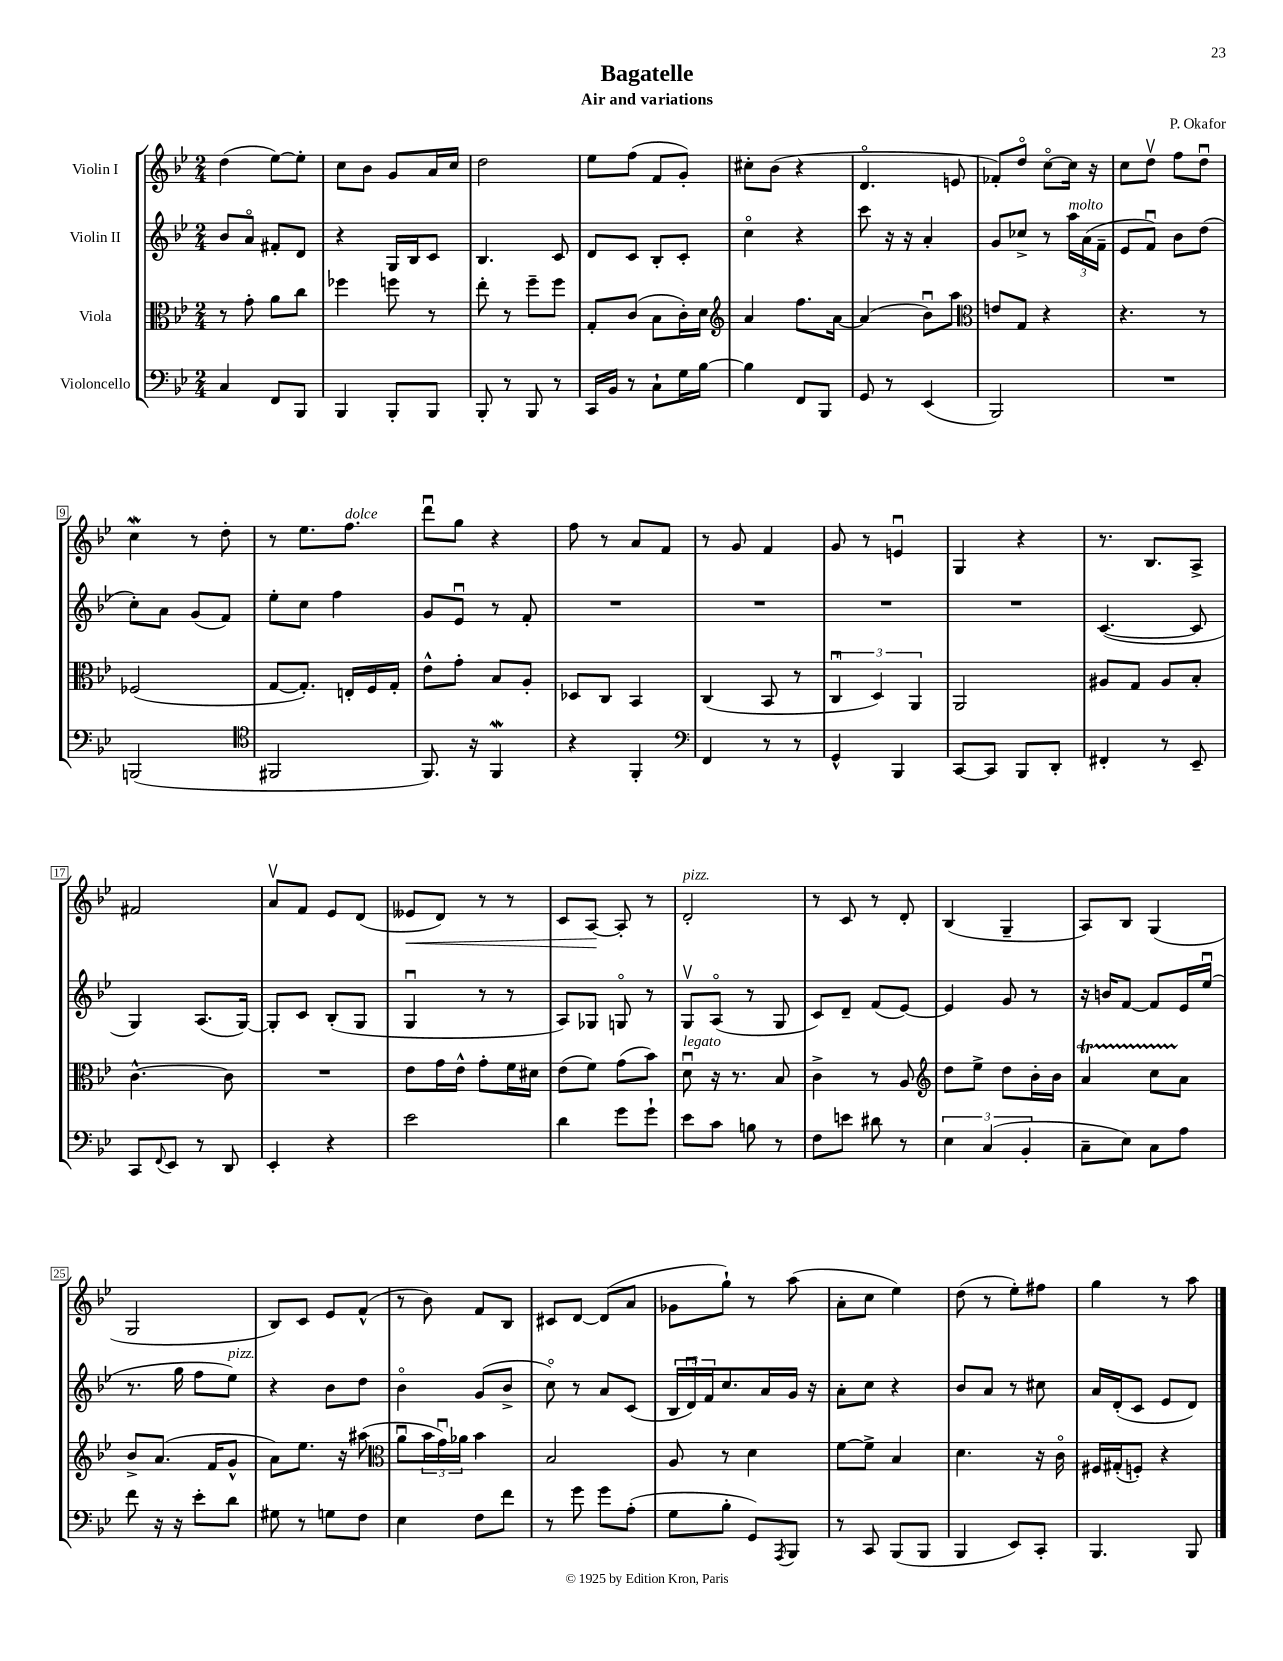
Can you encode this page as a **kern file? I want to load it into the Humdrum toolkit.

**kern	**kern	**kern	**kern	**dynam
*part4	*part3	*part2	*part1	*part1
*staff4	*staff3	*staff2	*staff1	*staff1
*I"Violoncello	*I"Viola	*I"Violin II	*I"Violin I	*
*clefF4	*clefC3	*clefG2	*clefG2	*
*k[b-e-]	*k[b-e-]	*k[b-e-]	*k[b-e-]	*
*M2/4	*M2/4	*M2/4	*M2/4	*
=1	=1	=1	=1	=1
4C/	8r	8b-/L	(4dd\	.
.	8g'\	8a/J	.	.
8FF/L	8a\L	8f#X'/L	[8ee-\L)	.
8BBB-/J	8cc\J	8d/J	8ee-'\J]	.
=2	=2	=2	=2	=2
4BBB-/	4ff-X\	4r	8cc\L	.
.	.	.	8b-\J	.
8BBB-'/L	8ffn\	16G/LL	8g/L	.
.	.	16B-/J	.	.
8BBB-/J	8r	8c/J	16a/L	.
.	.	.	16cc/JJ	.
=3	=3	=3	=3	=3
8BBB-'/	8ee-'\	4.B-/	2dd\	.
8r	8r	.	.	.
8BBB-/	8ff~\L	.	.	.
8r	8ff\J	8c/	.	.
=4	=4	=4	=4	=4
16CC/LL	8G'/L	8d/L	8ee-\L	.
16BB-/JJ	.	.	.	.
8r	(8c/J	8c/J	(8ff\J	.
8C`\L	8B-\L	8B-'/L	8f/L	.
16G\L	16c'\L)	8c'/J	8g'/J)	.
[16B-\JJ	16d\JJ	.	.	.
=5	=5	=5	=5	=5
*	*clefG2	*	*	*
4B-\]	4a/	4cc\	8cc#X'\L	.
.	.	.	(8b-\J	.
8FF/L	8.ff\L	4r	4r	.
8BBB-/J	.	.	.	.
.	[16a\Jk	.	.	.
=6	=6	=6	=6	=6
8GG/	(4a/]	8ccc\	4.d/	.
8r	.	16r	.	.
.	.	16r	.	.
(4EE-/	8b-u\L)	4a'/	.	.
.	8aa\J	.	8en/	.
=7	=7	=7	=7	=7
*	*clefC3	*	*	*
2BBB-/)	8en/L	8g/L	8f-X'/L)	.
.	8G/J	8cc-X^/J	8dd/J	.
.	4r	8r	[8cc\L	.
!	!	!LO:TX:a:i:t=molto	!	!
.	.	24aa\LL	16cc\Jk]	.
.	.	(24a\	.	.
.	.	.	16r	.
.	.	24f~\JJ	.	.
=8	=8	=8	=8	=8
2r	4.r	8e-/L	8cc\L	.
.	.	8fu/J)	8ddv\J	.
.	.	8b-\L	8ff\L	.
.	8r	(8dd\J	8ddu\J	.
!!LO:LB:g=z
=9	=9	=9	=9	=9
(2BBBn/	(2F-X/	8cc'\L)	4ccW\	.
.	.	8a\J	.	.
.	.	(8g/L	8r	.
.	.	8f/J)	8dd'\	.
=10	=10	=10	=10	=10
*clefC4	*	*	*	*
2FF#X/	[8G/L	8ee-'\L	8r	.
.	8.G'/J])	8cc\J	8.ee-\L	.
.	.	4ff\	.	.
!	!	!	!LO:TX:a:i:t=dolce	!
.	16En'/LL	.	8.ff\J	.
.	16F/	.	.	.
.	16G'/JJ	.	.	.
=11	=11	=11	=11	=11
8.FF/)	8e-^^\L	8g/L	8dddu\L	.
.	8g'\J	8e-u/J	8gg\J	.
16r	.	.	.	.
4FFW/	8B-/L	8r	4r	.
.	8A'/J	8f'/	.	.
=12	=12	=12	=12	=12
4r	8D-X/L	2r	8ff\	.
.	8C/J	.	8r	.
4FF'/	4BB-/	.	8a/L	.
.	.	.	8f/J	.
=13	=13	=13	=13	=13
*clefF4	*	*	*	*
4FF/	(4C/	2r	8r	.
.	.	.	8g/	.
8r	8BB-/	.	4f/	.
8r	8r	.	.	.
=14	=14	=14	=14	=14
4GG^^/	6Cu/	2r	8g/	.
.	.	.	8r	.
.	6D/)	.	.	.
4BBB-/	.	.	4enu/	.
.	6AA/	.	.	.
=15	=15	=15	=15	=15
[8CC/L	2AA/	2r	4G/	.
8CC/J]	.	.	.	.
8BBB-/L	.	.	4r	.
8DD'/J	.	.	.	.
=16	=16	=16	=16	=16
4FF#X'/	8A#X/L	([4.c/	8.r	.
.	8G/J	.	.	.
.	.	.	8.B-/L	.
8r	8A#/L	.	.	.
8EE-~/	8B-'/J	8c/]	8A^/J	.
!!LO:LB:g=z
=17	=17	=17	=17	=17
8CC/L	[4.c^^\	4G/)	2f#X/	.
8qqFF/	.	.	.	.
8EE-/J	.	.	.	.
8r	.	(8.A/L	.	.
8DD/	8c\]	.	.	.
.	.	[16G/Jk)	.	.
=18	=18	=18	=18	=18
4EE-'/	2r	8G'/L]	8av/L	.
.	.	8c/J	8f/J	.
4r	.	(8B-'/L	8e-/L	.
.	.	8G/J	(8d/J	.
=19	=19	=19	=19	=19
!	!	!	!	!LO:HP:b
2e-\	8e-\L	4Gu/	8e--X/L	<
.	16g\L	.	8d/J)	.
.	16e-^^\JJ	.	.	.
.	8g'\L	8r	8r	.
.	16f\L	8r	8r	.
.	16d#X\JJ	.	.	.
=20	=20	=20	=20	=20
4d\	(8e-\L	8A/L)	8c/L	.
.	8f\J)	8G-X/J	[8A/J	.
8g\L	(8g\L	8Gn/	8A'/]	[
8g`\J	8b-\J)	8r	8r	.
=21	=21	=21	=21	=21
!	!	!	!LO:TX:a:i:t=pizz.	!
!	!LO:TX:a:i:t=legato	!	!	!
8e-\L	8du\	8Gv/L	2d'/	.
8c\J	16r	(8A/J	.	.
.	8.r	.	.	.
8Bn\	.	8r	.	.
8r	8B-/	8G/	.	.
=22	=22	=22	=22	=22
8F\L	4c^\	8c/L)	8r	.
8en\J	.	8d~/J	8c/	.
8d#X\	8r	(8f/L	8r	.
8r	8A/	[8e-/J)	8d'/	.
=23	=23	=23	=23	=23
*	*clefG2	*	*	*
6E-\	8dd\L	4e-/]	(4B-/	.
.	8ee-^\J	.	.	.
(6C/	.	.	.	.
.	8dd\L	8g/	4G~/	.
6BB-'/	.	.	.	.
.	16b-'\L	8r	.	.
.	16b-\JJ	.	.	.
=24	=24	=24	=24	=24
8C~\L	4at/	16r	8A/L)	.
.	.	16bn/KL	.	.
8E-\J)	.	[8f/J	8B-/J	.
8C\L	8ccTTT\L	8f/L]	(4G/	.
8A\J	8a\J	16e-/L	.	.
.	.	(16ee-u/JJ	.	.
!!LO:LB:g=z
=25	=25	=25	=25	=25
8f\	8b-^/L	8.r	2G/	.
16r	(8.a/J	.	.	.
16r	.	16gg\	.	.
8e-'\L	.	8ff\L	.	.
.	16f/KL	.	.	.
!	!	!LO:TX:a:i:t=pizz.	!	!
8d\J	8g^^/J	8ee-\J)	.	.
=26	=26	=26	=26	=26
8G#X\	8a\L)	4r	8B-/L)	.
8r	8.ee-\J	.	8c/J	.
8Gn\L	.	8b-\L	8e-/L	.
.	16r	.	.	.
8F\J	(8aa#X\	8dd\J	(8f^^/J	.
=27	=27	=27	=27	=27
*	*clefC3	*	*	*
4E-\	8au\L	4b-\	8r	.
.	24b-\L	.	8b-\)	.
.	24gu\)	.	.	.
.	24a-X\JJ	.	.	.
8F\L	4b-\	(8g/L	8f/L	.
8f\J	.	8b-^/J	8B-/J	.
=28	=28	=28	=28	=28
8r	2B-/	8cc\)	8c#X/L	.
8g\	.	8r	[8d/J	.
8g\L	.	8a/L	(8d/L]	.
(8A'\J	.	(8c/J	8a/J	.
=29	=29	=29	=29	=29
8G\L	8A/	24B-/LL	8g-X\L	.
.	.	24du/)	.	.
.	.	24f/J	.	.
8B-'\J	8r	8.cc/	8gg`\J)	.
8GG/L)	4d\	.	8r	.
.	.	16a/L	.	.
8qAAA/	.	.	.	.
8BBB-/J	.	16g/JJ	(8aa\	.
.	.	16r	.	.
=30	=30	=30	=30	=30
8r	[8f\L	8a'\L	8a'\L	.
8CC/	8f^\J]	8cc\J	8cc\J	.
(8BBB-/L	4B-/	4r	4ee-\)	.
8BBB-/J	.	.	.	.
=31	=31	=31	=31	=31
4BBB-/	4.d\	8b-/L	(8dd\	.
.	.	8a/J	8r	.
8EE-/L)	.	8r	8ee-'\L)	.
8CC'/J	16r	8cc#X\	8ff#X\J	.
.	16c\	.	.	.
=32	=32	=32	=32	=32
4.BBB-/	16F#X/LL	16a/LL	4gg\	.
.	(16G#X'/J	(16d'/J	.	.
.	8Fn'/J)	8c/J	.	.
.	4r	8e-/L	8r	.
8BBB-/	.	8d/J)	8aa\	.
==	==	==	==	==
*-	*-	*-	*-	*-
